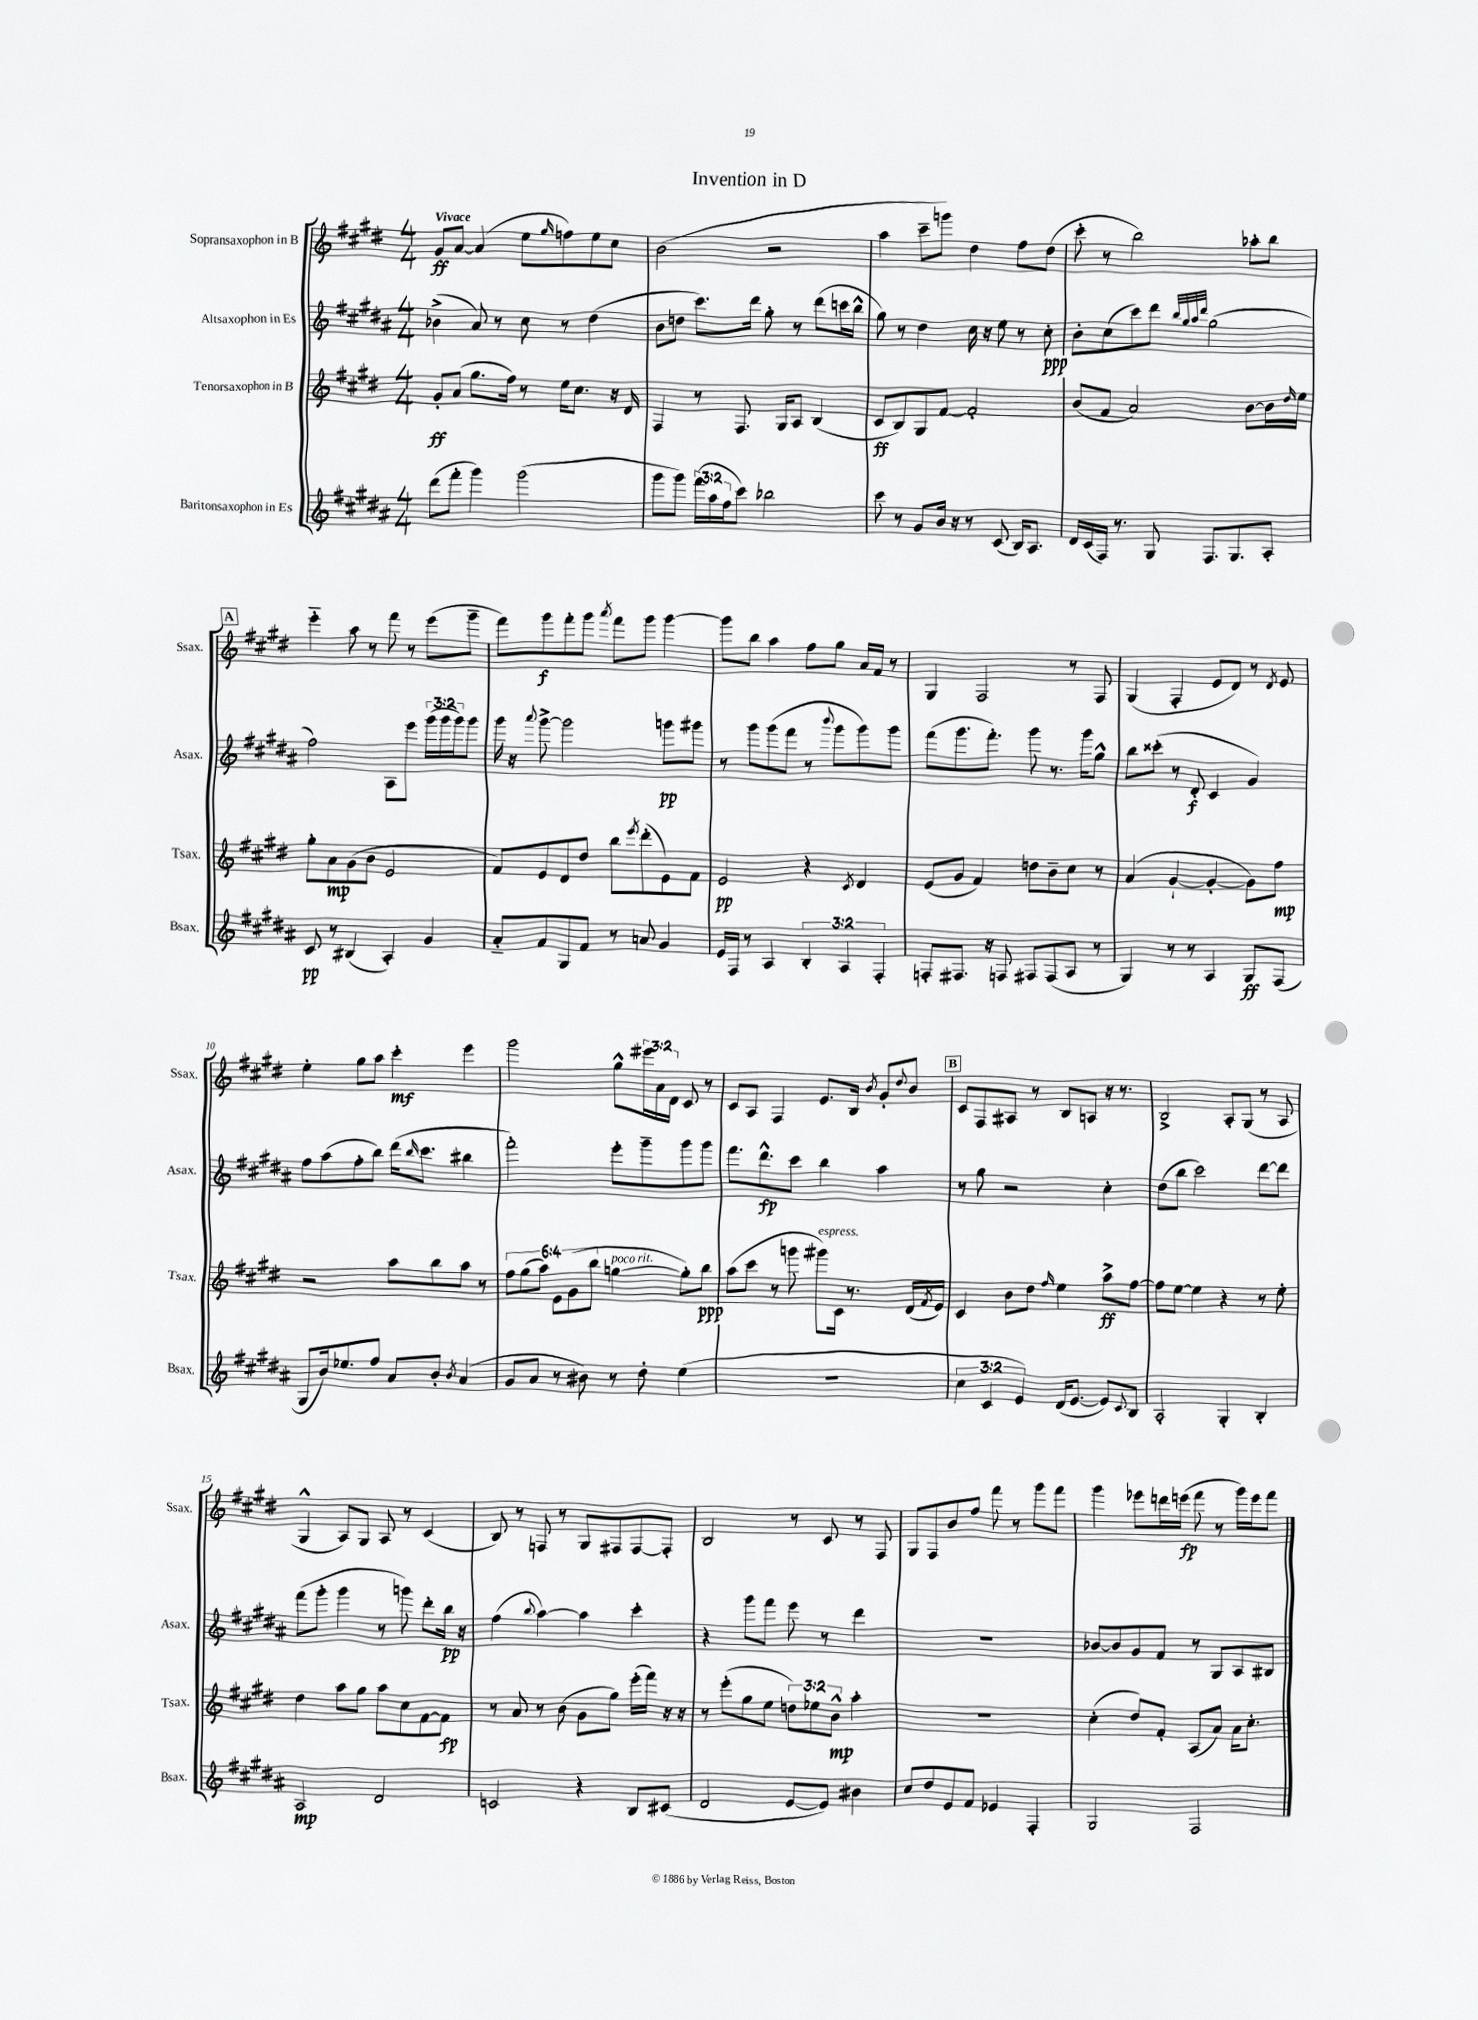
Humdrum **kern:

**kern	**kern	**kern	**kern
*staff4	*staff3	*staff2	*staff1
*clefG2	*clefG2	*clefG2	*clefG2
*k[f#c#g#d#a#]	*k[f#c#g#d#]	*k[f#c#g#d#a#]	*k[f#c#g#d#]
*M4/4	*M4/4	*M4/4	*M4/4
(8ddd#\L	8g#'/L	(4b-^\	8g#/L
8fff#'\J	(8a/J	.	[8a/J
4ggg#\)	8.gg#\L	8a#/)	(4a/]
.	.	8r	.
.	16ff#\Jk)	.	.
(2ggg#\	8r	8cc#\	8ee\L
.	.	.	16qqgg#/
.	16ee\LK	8r	8ff\)
.	8.cc#\J	.	.
.	.	(4dd#\	8ee\
.	16r	.	8cc#\J
.	16d#/	.	.
=	=	=	=
8ggg#\L	4F#/	8b\L	(2b\
8ggg#\J)	.	8dd\J	.
(24fff#\LL	8r	8.ccc#\L)	.
24aa#\	.	.	.
24ff#\J	.	.	.
8ccc#\J)	8.F#/	.	.
.	.	16ddd#\Jk	.
2bb-\	.	8gg#'\	2r
.	16G#/LK	.	.
.	8A/J	8r	.
.	(4B/	(8ddd#\L	.
.	.	16ccc\L	.
.	.	16bb^^\JJ	.
=	=	=	=
8ccc#\	8c#/L	8gg#\)	4aa\
8r	8B/)	8r	.
8g#/L	8G#/	4dd#\	8ccc#~\L
16b/Jk	[8f#/J	.	8ggg\J)
16r	.	.	.
8r	2f#'/]	16cc#\	4dd#\
.	.	16r	.
(8c#/	.	8ee\	.
16B/LK)	.	8r	8ff#\L
8.A#/J	.	.	.
.	.	8cc#'\	(8dd#\J
=	=	=	=
16d#/LL	(8b/L	8b'\L	8ccc#'\
(16c#/	.	.	.
16F#/JJ)	8f#/J	(8cc#\	8r
8.r	.	.	.
.	2a/)	8ccc#\)	2bb\)
8G#/	.	8ddd#\J	.
.	.	32qqbb/LLL	.
.	.	32qqgg#/	.
.	.	32qqaa#/	.
.	.	32qqddd#/JJJ	.
8.F#/L	.	(2gg#\	.
8.G#/	.	.	.
.	[8b\L	.	8aa-'\L
8A#'/J	16b\]L	.	8bb\J
.	16qqdd#/	.	.
.	16ee\JJ	.	.
=	=	=	=
8c#/	8gg#'\L	2ff#\)	4eee'~\
8r	8a\	.	.
(4B#/	(8g#\	.	8aa\
.	8b\J	.	8r
4A#'/)	2e/	8A#\L	8fff#\
.	.	8eee\J	8r
4g#/	.	(24ggg#\LL	(8eee\L
.	.	24ggg#\	.
.	.	24ggg#\J)	.
.	.	8ggg#\J	8ggg#~\J
=	=	=	=
8a#'~/L	8f#/L)	16ggg#\	8fff#\L)
.	.	16r	.
.	.	8qqaaa#/	.
8f#/	8e/	[8ggg#^\	8ggg#\
8G#/	8d#/	2ggg#\]	8fff#'\
8f#/J	8dd#/J	.	8ggg#\J
.	.	.	8qaaa/
8r	8bb\L	.	8fff#\L
.	8qeee/	.	.
8a/	(8ddd#'\	.	8ggg#\J
4g#/	8e\)	8ggg\L	[4ggg#\
.	8f#\J	8ggg#\J	.
=	=	=	=
16e/LL	2e/	8r	8ggg#\]L
16F#/JJ	.	.	.
8r	.	8ggg#\L	8bb\J
4A#/	.	(8ggg#\	4aa\
.	.	8fff#\J	.
6B'/	4r	8r	8ff#\L
.	.	8qqbbb/	.
.	.	8ggg#\L	8gg#\J
6A#/	.	.	.
.	8qc#/	.	.
.	4d#/	8ggg#\)	16a/LL
.	.	.	16f#/JJ
6F#'/	.	.	.
.	.	8ggg#\J	8r
=	=	=	=
8F'/L	(8e/L	(8fff#\L	4G#/
8.F#/J	8g#/J	8.ggg#\	.
.	4f#/)	.	2F#/
16r	.	8.fff#'\J)	.
8F/	.	.	.
8F#/L	8dd\L	8ggg#\	.
(8F#/	8b~\	8.r	.
8A#/J	8cc#\J	.	8r
.	.	16ggg#\LK	.
8r	8r	8gg#^^\J	8F#/
=	=	=	=
4G#/)	(4a/	8bb\L	(4G#/
.	.	(8ccc##'\J	.
8r	[4g#`/	8r	4F#'/
8r	.	8d#'/	.
4A#/	4g#'/_	4c#/	8e/L
.	.	.	8d#/J)
8G#/L	8g#\]L)	4g#/)	8r
.	.	.	8qd#/
(8F#/J	8ff#\J	.	8e/
=	=	=	=
8G#/L	2r	8ff#\L	4ee'\
16b/k)	.	(8aa#\	.
8.ee-/	.	.	.
.	.	8ff#'\	8gg#\L
8ff#/J	.	8bb\J)	8aa\J
8a#/L	8aa\L	(16ddd#\LK	4ccc#'\
.	.	16qqbb/	.
.	.	8.ccc#\J	.
8b'/J	8bb\	.	.
8qb/	.	.	.
(4a#/	8aa\J	4bb#\	4eee\
.	8r	.	.
=	=	=	=
8g#/L	12ff#\L	2fff#'\)	2ggg#\
.	(12gg#\	.	.
8a#/J	.	.	.
.	12aa\J)	.	.
8r	12e\L	.	.
.	(12g#\	.	.
8b#\)	.	.	.
.	12bb\J	.	.
8r	[4gg\	8eee'\L	8gg#^^\L
8dd#'\	.	8ggg#~\	24eee#\L
.	.	.	24a\
.	.	.	24d#\JJ
(4ee\	8gg'\]L)	8ggg#\	8c#/
.	8bb\J	8ggg#\J	8r
=	=	=	=
1r	(8aa\L	8.fff#\L	8c#/L
.	8ccc#\J	.	8A/J
.	.	8.ddd#^^\	.
.	8r	.	4F#/
.	8ggg\	8ccc#\J	.
.	8ggg#\L)	4bb\	8.e/L
.	16c#\Jk	.	.
.	8.r	.	16B/Jk
.	.	.	8qb/
.	.	4aa#\	8g#'/L
.	.	.	8qqdd#/
.	(16d#/LL	.	8b/J
.	8qf#/	.	.
.	16e/JJ)	.	.
=	=	=	=
6cc#\	4c#/	8r	8c#/L
.	.	8gg#\	8F#/
6c#/	.	.	.
.	8b\L	2r	8A#/J
6e/)	.	.	.
.	8dd#\J	.	8r
.	16qqff#/	.	.
(16d#/LK	4ee\	.	8B/L
[8.e/J	.	.	.
.	.	.	8A/J
8e/]L)	8aa^\L	4cc#'\	16r
.	.	.	8.r
8qqc#/	.	.	.
8B/J	[8ff#\J	.	.
=	=	=	=
2A#'/	8ff#\]L	(8dd#\L	2B^/
.	[8ee\J	8bb\J	.
.	4ee\]	2ccc#\)	.
4G#'/	4r	.	8A'/L
.	.	.	(8G#/J
4B'/	8r	[8ddd#\L	8r
.	8ee'\	8ddd#\]J	8A/
=	=	=	=
2A#/	4dd#\	(8fff#\L	4G#^^/
.	.	8ggg#'\J	.
.	8aa\L	4ggg#\	8A/L)
.	8gg#\J	.	8G#/J
2d#/	8aa\L	8r	8A/
.	8cc#\	8ggg\)	8r
.	[8f#\	8ddd#'\L	(4c#/
.	8f#\]J	16bb\Jk	.
.	.	16r	.
=	=	=	=
2c/	8r	(4ff#\	8B/)
.	8a/	.	8r
.	.	8qqbb/	.
.	8r	[4aa#\)	8F/
.	(8b\	.	8r
4r	8g#\L	4aa#\]	8G#/L
.	8gg#\J)	.	8F#/
8B/L	(16eee'\LL	4ccc#'\	[8F#/
.	16fff#\JJ)	.	.
(8c#/J	16r	.	8F#'/]J
.	16r	.	.
=	=	=	=
2d#/	8r	4r	2B/
.	(8eee'\L	.	.
.	8gg#\	8ggg#\L	.
.	8ee\J	8fff#\J	.
[8e/L	12dd\L)	8eee\	8r
.	12ee-\	.	.
8e/]J)	.	8r	8c#/
.	12b^^\J	.	.
4b#\	4aa'\	4ddd#\	8r
.	.	.	8F#/
=	=	=	=
8cc#/L	1r	1r	8G#/L
8dd#/	.	.	8F#/
8e/	.	.	8b/
8f#/J	.	.	8ff#/J
4e-/	.	.	8fff#\
.	.	.	8r
4F#'/	.	.	8ggg#\L
.	.	.	8fff#\J
=	=	=	=
2G#/	(4cc#'\	[8b-/L	4ggg#\
.	.	8b-/]	.
.	8dd#/L)	8g#/	8eee-\L
.	8f#'/J	8f#/J	16ddd\L
.	.	.	(16eee\JJ
2F#/	(8A/L	8r	8fff#\
.	8a/J)	8G#/L	8r
.	16a\LK	8A#/	16ggg#\LL)
.	8.cc#'\J	.	16eee\J
.	.	8B#/J	8fff#\J
==	==	==	==
*-	*-	*-	*-
